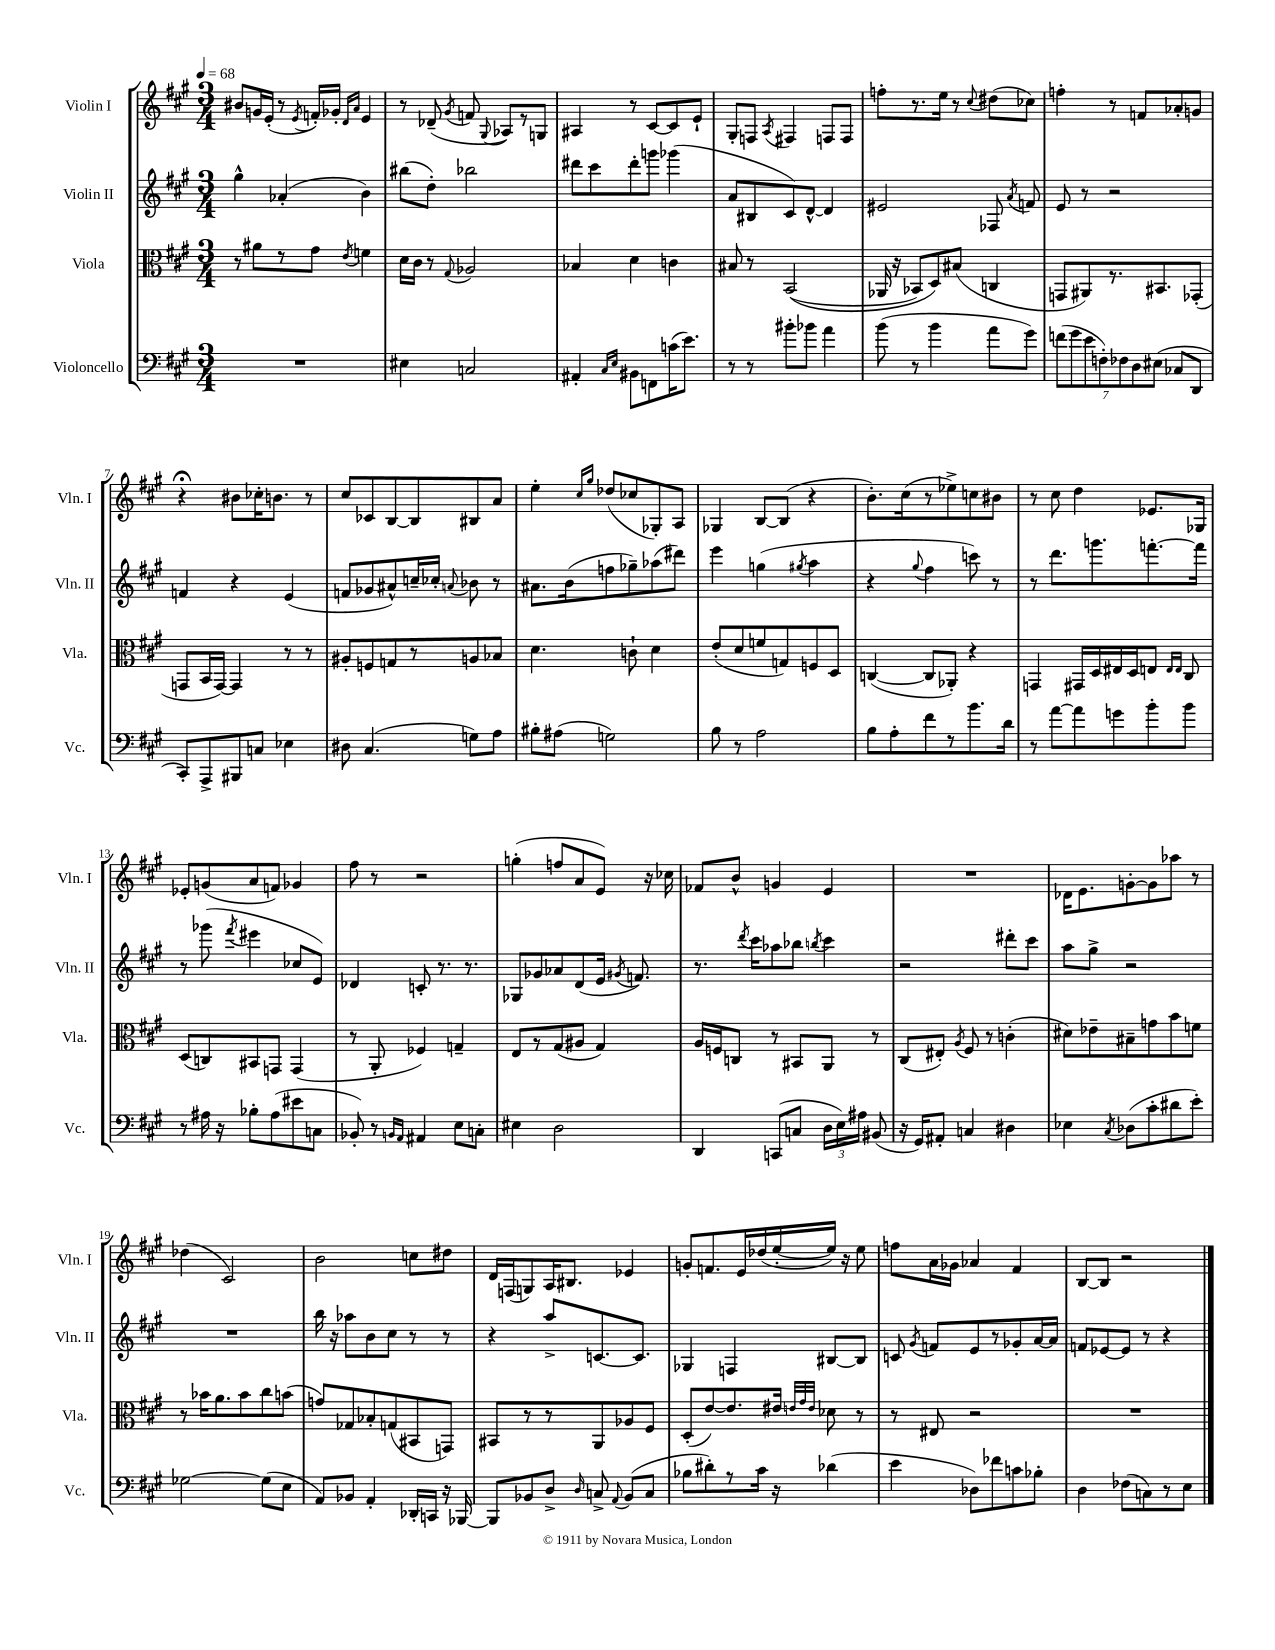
<<
\new StaffGroup <<
\new Staff = "s0" \with { instrumentName = "Violin I" shortInstrumentName = "Vln. I" } {
    \clef treble \key a \major \numericTimeSignature \time 3/4 \tempo 4 = 68
    \autoBeamOff bis'8[ g'16 e'16]-.( r8 \acciaccatura { e'8 } f'16[-.) ges'16]-. \grace { d'16[ a'16] } e'4 |
    r8 des'8--( \acciaccatura { gis'8 } f'8 \appoggiatura { gis8 } aes8[) r8 g8] |
    ais4 r8 cis'8[~ cis'8 e'8]-! |
    gis8[-. f8] \acciaccatura { a8 } fis4 f8[ f8] |
    f''8[-. r8. e''16] r8 \appoggiatura { cis''8 } dis''8[( ces''8]) |
    f''4-. r8 f'8[ aes'8-. g'8] |
    r4\fermata bis'8[ ces''16-. b'8.] r8 |
    cis''8[ ces'8 b8~ b8 bis8 a'8] |
    e''4-. \grace { cis''16[ gis''16] } des''8[( ces''8 ges8-.) a8] |
    ges4 b8[~ b8]( r4 |
    b'8.[-.) cis''16( r8 ees''8->) c''8 bis'8] |
    r8 cis''8 d''4 ees'8.[ ges16] |
    ees'8[-. g'8( a'8 f'8]) ges'4 |
    fis''8 r8 r2 |
    g''4-.( f''8[ a'8 e'8]) r16 ces''16 |
    fes'8[ b'8]-^ g'4 e'4 |
    R2. |
    des'16[ e'8. g'8~-. g'8 aes''8] r8 |
    des''4( cis'2) |
    b'2 c''8[ dis''8] |
    d'16[ f16( g8) a16 bis8.] ees'4 |
    g'8[-. f'8. e'16 des''16( e''16~-. e''16]) r16 e''8 |
    f''8[ a'16 ges'16] aes'4 fis'4 |
    b8[~ b8] r2 \bar "|." |
}
\new Staff = "s1" \with { instrumentName = "Violin II" shortInstrumentName = "Vln. II" } {
    \clef treble \key a \major \numericTimeSignature \time 3/4
    \autoBeamOff gis''4-^ aes'4-.( b'4) |
    bis''8[( d''8]-.) bes''2 |
    dis'''8[ cis'''8 dis'''8-. g'''8] ges'''4( |
    a'8[ bis8 cis'8) d'8]~-^ d'4 |
    eis'2 fes8 \acciaccatura { a'8 } f'8 |
    e'8 r8 r2 |
    f'4 r4 e'4( |
    f'8[ ges'8 ais'8-^) c''16-- ces''16]-. \appoggiatura { a'8 } bes'8 r8 |
    ais'8.[ b'16( f''8 ges''8--) aes''8( dis'''8]) |
    e'''4 g''4( \acciaccatura { gis''8 } a''4 |
    r4 \appoggiatura { gis''8 } fis''4 c'''8) r8 |
    r8 d'''8.[ g'''8. f'''8.~-. f'''16] |
    r8 ges'''8( \acciaccatura { fis'''8 } eis'''4 ces''8[ e'8]) |
    des'4 c'8-. r8. r8. |
    ges8[ ges'8 aes'8 d'8( e'16] \acciaccatura { gis'8 } f'8.) |
    r8. \acciaccatura { d'''8 } cis'''16[ aes''8 bes''8] \acciaccatura { b''8 } cis'''4 |
    r2 dis'''8[-. cis'''8] |
    a''8[ gis''8]-> r2 |
    R2. |
    b''16 r16 aes''8[ b'8 cis''8] r8 r8 |
    r4 a''8[-> c'8.~ c'8.] |
    ges4 f4 bis8[~ bis8] |
    c'8 \acciaccatura { gis'8 } f'8[ e'8 r8 ges'8-. a'16~ a'16] |
    f'8[ ees'8~ ees'8] r8 r4 \bar "|." |
}
\new Staff = "s2" \with { instrumentName = "Viola" shortInstrumentName = "Vla." } {
    \clef alto \key a \major \numericTimeSignature \time 3/4
    \autoBeamOff r8 ais'8[ r8 gis'8] \acciaccatura { e'8 } f'4 |
    d'16[ cis'16] r8 \appoggiatura { gis8 } aes2 |
    bes4 d'4 c'4 |
    bis8 r8 b,2(\( |
    aes,16 r16 bes,8[) d8\) bis8]( c4 |
    g,8[ ais,8) r8. bis,8. ges,8]-.( |
    g,8[ b,16 g,16]~) g,4 r8 r8 |
    ais8[-. f8 g8 r8 a8 bes8] |
    d'4. c'8-! d'4 |
    e'8[-.( d'8 f'8 g8) f8 d8] |
    c4~( c8[ aes,8]-.) r4 |
    g,4 gis,16[ d16 eis16 d16 e8] \grace { e16[ e16] } cis8 |
    d8[( c8) bis,8 g,8] g,4( |
    r8 a,8-. fes4) g4-- |
    e8[ r8 gis8( ais8] gis4) |
    a16[ f16 c8] r8 bis,8[ a,8] r8 |
    cis8[( eis8]-.) \acciaccatura { a8 } fis8 r8 c'4-.( |
    dis'8[) ees'8-- bis8-- g'8 b'8 f'8] |
    r8 bes'16[ a'8. bes'8 cis''8 b'8]( |
    g'8[) ges8 bes8-. g8( bis,8 g,8]) |
    bis,8[ r8 r8 a,8 aes8 fis8] |
    d8[-.( e'8~) e'8. eis'16] \grace { e'32[ gis'32 e'32] } des'8 r8 |
    r8 eis8 r2 |
    R2. \bar "|." |
}
\new Staff = "s3" \with { instrumentName = "Violoncello" shortInstrumentName = "Vc." } {
    \clef bass \key a \major \numericTimeSignature \time 3/4
    \autoBeamOff R2. |
    eis4 c2 |
    ais,4-. \grace { cis16[ e16] } bis,8[ f,8 c'16( e'8.]) |
    r8 r8 bis'8[-. bes'8] a'4 |
    b'8( r8 b'4 a'8[ gis'8]) |
    \tuplet 7/4 { f'8[( gis'8 e'8 f8-.) fes8 d8 eis8]( } ces8[ d,8] |
    cis,8[-.) a,,8-> bis,,8 c8] ees4 |
    dis8 cis4.( g8[) a8] |
    bis8[-. ais8]( g2) |
    b8 r8 a2 |
    b8[ a8-. fis'8 r8 b'8. d'16] |
    r8 a'8[~ a'8 g'8 b'8-. b'8] |
    r8 ais16 r16 bes8[-. ais8( eis'8 c8] |
    bes,8-.) r8 \grace { b,16[ a,16] } ais,4 e8[ c8]-. |
    eis4 d2 |
    d,4 c,8[( c8] \tuplet 3/2 { d16[ e16) ais16] } bis,8( |
    r16 gis,16[) ais,8]-. c4 dis4 |
    ees4 \acciaccatura { cis8 } des8[( cis'8-. dis'8 e'8]-.) |
    ges2~ ges8[( e8] |
    a,8[) bes,8] a,4-. des,16[-. c,16] r16 bes,,16~ |
    bes,,8[ bes,8 d8]-> \grace { d16 } c8-> \appoggiatura { a,8 } bes,8[( c8] |
    bes8[ dis'8-.) r8 cis'16] r16 des'4( |
    e'4 des8[) fes'8 c'8 bes8]-. |
    d4 fes8[( c8) r8 e8] \bar "|." |
}
>>
>>
